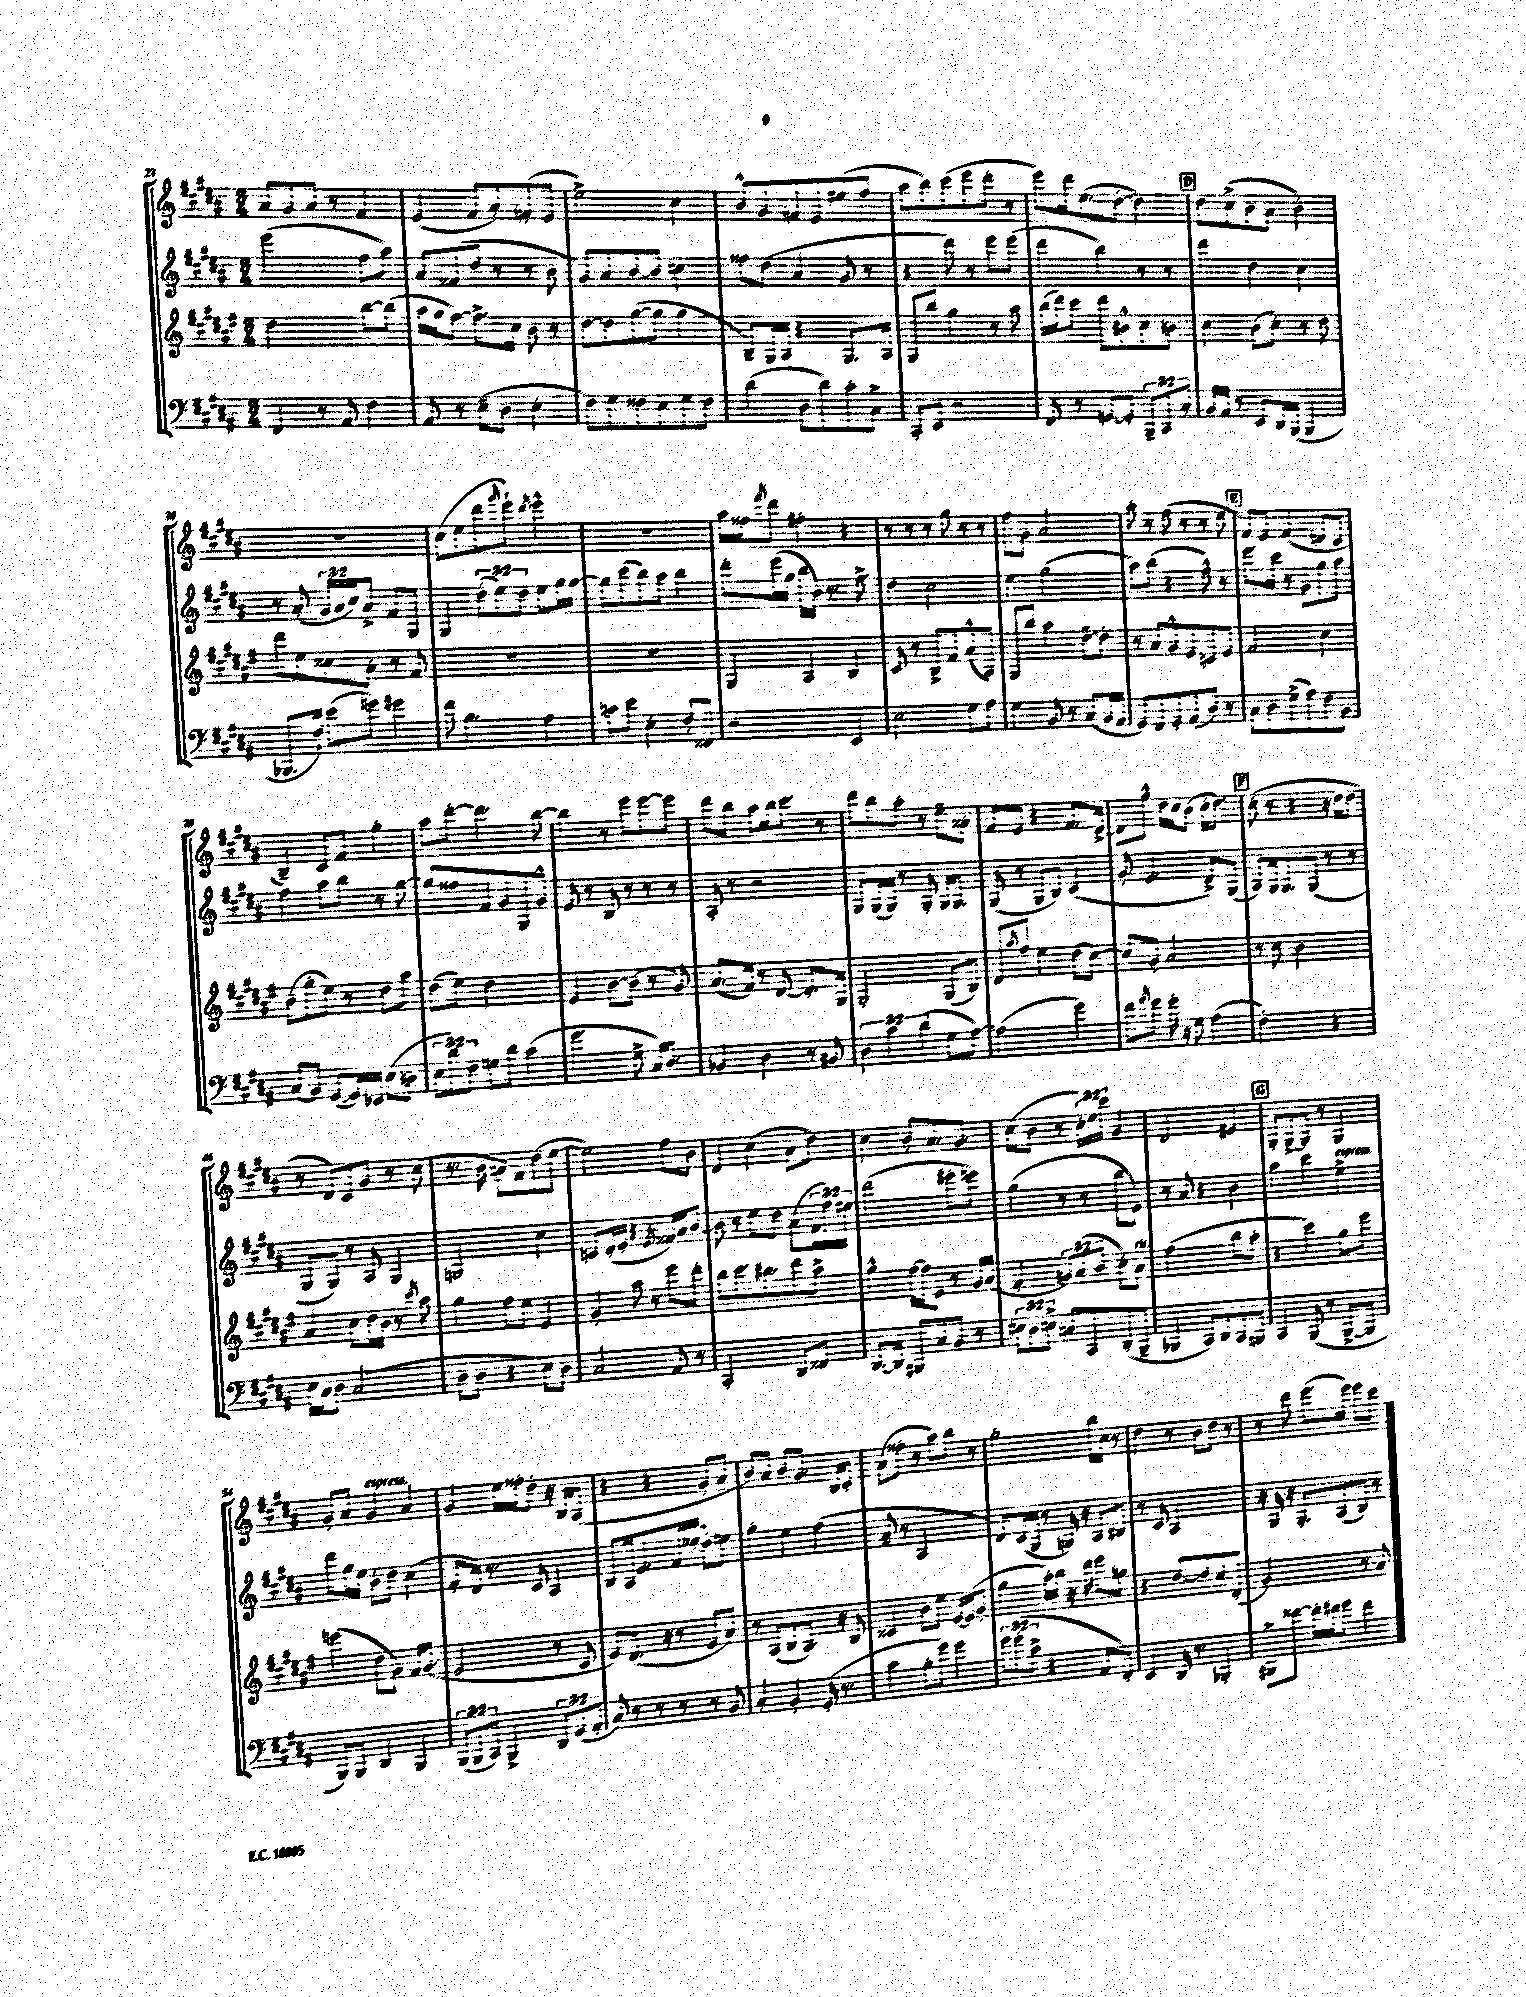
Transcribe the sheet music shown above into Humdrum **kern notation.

**kern	**kern	**kern	**kern
*part4	*part3	*part2	*part1
*staff4	*staff3	*staff2	*staff1
*clefF4	*clefG2	*clefG2	*clefG2
*k[f#c#g#d#a#]	*k[f#c#g#d#a#e#]	*k[f#c#g#d#a#]	*k[f#c#g#d#a#]
*M3/4	*M3/4	*M3/4	*M3/4
=23	=23	=23	=23
4FF#/	2dd#\	(2eee\	8a#/L
.	.	.	8g#/
8r	.	.	8a#/J
8AA#/	.	.	8r
4F#\	[8bb\L	8ff#\L	4f#/
.	(8bb\J]	8aa#\J)	.
=24	=24	=24	=24
8AA#/	16aa#\LL	8a#/L	(4e/
.	16gg#\J	.	.
8r	[8ff#\J)	(8f##X/	.
(8E~\L	8.ff#^\L]	8dd#/J	8f#/L
8D#\J	.	8r	8a#'/)
.	16cc#\Jk	.	.
4E'\	8b\	8r	(8fn'/
.	8r	8b\	8e/J
=25	=25	=25	=25
8F#\L)	[8dd#\L	8g#/L)	2ee^\)
8G#\	8dd#\]	8a#/	.
8F##X\	([8gg#\	[8b/	.
8E\	8gg#\J]	8b/J]	.
8G#\	4gg#\	4ccn\	4cc#\
8F##\J	.	.	.
=26	=26	=26	=26
(4d#\	8B~/L)	8ff##X\L	8b^^/L
.	16G#/L	(8dd#\J	8g#/
.	16A#/JJ	.	.
8D#\L	4r	4a#/	8fn/
8d#\)	.	.	8e/
8c#'\	8.G#/L	8g#/	(8ee#X/
8C#^\J	.	8r	8ff#/J
.	16A#/Jk	.	.
=27	=27	=27	=27
8CC#'/L	8G#/L	4r	8aa#\L
8EE/J	8bb/J	.	8bb\)
2r	4gg#\	8ddd#\)	(8ccc#\
.	.	8r	8eee\
.	8r	8eee\L	8ddd#'\J
.	8aa#\	(8eee\J	8r
=28	=28	=28	=28
8FF#/	(16bb\LL	4ddd#\	8eee\L)
.	16ddd#\J)	.	.
8r	8ccc#\J	.	16ddd#\k
.	.	.	(8.ee\
[8GGn/L	8ddd#\L	4bb\)	.
8GG'/J]	8b#X^^\	.	[8dd#'\J
12BBB~/L	8cc#\	8r	4dd#\])
12CC#/	.	.	.
.	8bn\J	8r	.
12C#'/J	.	.	.
!!LO:REH:place=s1:t=D
=29	=29	=29	=29
16BB/LL	4cc#\	4ddd#\	8dd#\L
16AA#/JJ	.	.	.
8r	.	.	(8cc#^\
8EE/L	(8b\L	4dd#\	8b\
16DD#/L	8cc#'\J)	.	8a#\J
(16BBB/JJ	.	.	.
4BBB/	8r	4cc#\	4b'\)
.	8dd#\	.	.
!!LO:LB:g=z
=30	=30	=30	=30
8.BBB-X/L	8ddd#\L	8r	2.r
.	8ee#\	(8a#'/	.
16F#`/Jk)	.	.	.
(8e\L	8cc##X\	24g#/LL	.
.	.	24a#/	.
.	.	24cc#/J)	.
8gn\J)	8a#'\J	8a#^/J	.
4g#X\	8r	8f#/L	.
.	8f#/	8G#/J	.
=31	=31	=31	=31
8f#\	2.r	4G#/	(8cc#\L
4.B\	.	.	8ee\
.	.	(12dd#'\L	8ddd#\
.	.	12ee\)	.
.	.	.	16qqggg#/
.	.	.	8eee`\J)
.	.	12dd#\J	.
.	.	.	8qddd#/
4A#\	.	8ee\L	4eee^^\
.	.	16gg#\L	.
.	.	[16gg#\JJ	.
=32	=32	=32	=32
8cn\L	2.r	8gg#\L]	2.r
8e\J	.	(8ccc#\	.
4E'\	.	8bb\)	.
.	.	8aa#\J	.
8F#'/L	.	4bb\	.
8FF##X/J	.	.	.
=33	=33	=33	=33
2r	4G#/	8ddd#'\L	16aa#\LL
.	.	.	16ff##X\J
.	.	.	8qfff#/
.	.	(16eee\L	8ddd#\J
.	.	16gg#\JJ	.
.	4A#/	16bb\LL	4ff#X'\
.	.	16b\JJ)	.
.	.	8.r	.
4EE/	4B/	.	4r
.	.	8.ff#^\	.
=34	=34	=34	=34
2E\	8c#/	4dd#\	8r
.	8r	.	8r
.	8B^/L	2cc#\	8r
.	8f#/	.	8gg#\
8G#\L	(8a#^^/	.	8r
8A#\J	8A#/J)	.	8r
=35	=35	=35	=35
4G#\	8G#/L	4ee\	8ff#\L
.	8bb/J	.	8g#\J
8BB/	4aa#\	(2gg#\	2a#/
8r	.	.	.
(8C#/L	[8dd#~\L	.	.
16BB/L	8dd#'\J]	.	.
16AA#/JJ	.	.	.
=36	=36	=36	=36
8GG#/L)	8r	8aa#\L)	8aa#'\
8FF#/	8a#/L	(8bb\J	8r
8GG#'/	8g#^^/	4r	(8ff#\
(8AA#/	8e#/	.	8r
8D#/J)	8cn/	8ff#^^\)	8r
8r	8e#/J	8r	8ee\
!!LO:REH:place=s1:t=E
=37	=37	=37	=37
8C#\L	2f#/	8.eee\L	8f#/L)
8D#\	.	.	8e/J
.	.	16ccc#\Jk	.
(8G#^\	.	8r	(4f#/
8A#\)	.	8g#\L	.
8F#\	4cc#\	8gg#\	8dn/L
8BB\J	.	8aa#\J	8c#/J
!!LO:LB:g=z
=38	=38	=38	=38
(8C#/L	(8b\L	4ff#\	4B~/)
8BB/J)	8gg#'\	.	.
([8GG#/L	8ee#\J)	8aa#\L	8c#/L
16GG#/L])	8r	8bb\J	8f#/J
16EE-X/JJ	.	.	.
(8E\L	8dd#\L	8r	4gg#'\
8Dn\J	8aa#\J	[8gg#\	.
=39	=39	=39	=39
12E\L	(8dd#\L	8gg#/L]	8aa#\L
12d#\)	.	.	.
.	8ee#\J)	8ff##X/	[8ddd#'\J
12F#\J	.	.	.
8Gn\L	2dd#\	8f#/	4.ddd#\]
8d#\J	.	8g#/	.
(4c#\	.	8G#/	.
.	.	8g#^^/J	[8bb\
=40	=40	=40	=40
4.g#\	4e#/	8e/	4bb\]
.	.	8r	.
.	[8b\L	8B/	8r
8G#^\	(8b\J]	8r	8eee\L
16C#/KL)	8r	8r	[8eee\
8.D#/J	.	.	.
.	8g#/)	8r	8eee\J]
=41	=41	=41	=41
4BB-X/	(8.a#/L	8A#'/	8ddd#\L
.	.	8r	8bb\J
.	16f#/Jk)	.	.
4D#\	8r	2r	8aa#\L
.	[8d#/	.	16bb\k
.	.	.	8.ccc#\J
8r	8.d#'/L]	.	.
8BB#X/	.	.	8r
.	16G#/Jk	.	.
=42	=42	=42	=42
6D#\	2G#'/	8G#/L	8ddd#\L
.	.	(16G#/L	8bb\
6c#\	.	.	.
.	.	16G#/JJ)	.
.	.	8r	8aa#'\J
(6d#\	.	.	.
.	.	8G#'/	8r
8G#\L	(8G#/L	16G#/KL	8ee~\L
.	.	8.G#/J	.
[8A#\J)	8B/J)	.	8a##X'\J
=43	=43	=43	=43
(2A#\]	8d#/L	(8G#/	8f#/L
.	8qaa#/	.	.
.	8ff#/J	8r	8e/J
.	4ee#\	8G#/L	4r
.	.	8B/J)	.
4g#\)	(8dd#\L	(4c#/	8.f#/L
.	[8cc#\J)	.	.
.	.	.	[16d#^/Jk
=44	=44	=44	=44
8f#\L	8cc#/L]	8g#'/	8d#\L]
8qa#/	.	.	.
8g#\J	8g#'/J	4.e/	8gg#^^\J
16g#'\	2a#/	.	16dd#\LL
16r	.	.	16cc#\J
8G#\	.	.	(8b\J
(4A#\	.	8d#^/L)	16cc#'\KL
.	.	.	8.dd#\J)
.	.	(8G#/J	.
!!LO:REH:place=s1:t=F
=45	=45	=45	=45
2F#'\)	8r	8A#/L)	(8cc#'\
.	8cc#\	16G#/k	8r
.	.	8.G#/	.
.	2b\	.	4r
.	.	(8G#/J	.
4r	.	8r	16r
.	.	.	16dd#\KL
.	.	8r	8dd#\J
!!LO:LB:g=z
=46	=46	=46	=46
16E\LL	4a#/	8G#/L	8r
16C#\J	.	.	.
8D#\J	.	8G#/J)	8d#/L)
(2C#/	8cc#\L	8r	8c#/
.	16dd#\L	8A#/	8g#/J
.	16b\JJ	.	.
.	8r	4G#/	8r
.	8qccc#/	.	.
.	8aa#\	.	(8cc#\
=47	=47	=47	=47
8D#\L	4gg#\	2Gn/	8.r
8D#\J	.	.	.
.	.	.	16b\
4r	8ff#\L	.	8an\L
.	8ee#\J	.	8f#\)
8E\L)	4e#/	4cc#\	(8dd#\
8D#\J	.	.	[8ee\J
=48	=48	=48	=48
2C#/	4g#'/	8cn/L	2ee\])
.	.	(16d#'/L	.
.	.	16e'/JJ	.
.	8aa#\	4r	.
.	8r	.	.
.	.	8qe/	.
8AA#/	8eee#\L	16f##X/LL)	8ff#\L
.	.	16a#/J	.
8r	8ddd#'\J	[8b/J	8b\J
=49	=49	=49	=49
2CC#'/	8bb\L	8b\]	4d#/
.	8.ccc#\	8r	.
.	.	8ee\L	(4cc#\
.	8.bb#X\	.	.
.	.	8dd#\J	.
8DD#/L	8ddd#\	(8a#\L	8a#\L
8FF##X/J	8aa#^\J	24f#\L	8dd#\J)
.	.	24ff#\)	.
.	.	24ee#X\JJ	.
=50	=50	=50	=50
[8.DD#/L	4gg#^^\	(2ddd#\	4cc#\
16DD#/Jk]	.	.	.
8BBB#X/L	[16ff#\LL	.	8b'/L
.	16ff#\J]	.	.
8C#/	8e#\J	.	8.a#/
8BB/J	8r	8eee#X'\L	.
.	.	.	8.g#/J
8r	16g#/LL	8eeen\J)	.
.	(16a#/JJ	.	.
=51	=51	=51	=51
12E#X\L	4f#'/	(4gg#\	(8cc#\L
12D#\	.	.	.
.	.	.	8b\J
12En^\J	.	.	.
8Cn/L	12gn/L)	8r	8r
.	(12a#/	.	.
8CC#/	.	8r	24cc#'\LL)
.	12b/J	.	24ee\
.	.	.	24ccc#\JJ
(8DD#'/	8cc#'\L)	8bb\L	4g#/
!	!LO:TX:a:i:t=rit.	!	!
8BBB~/J	8a#\J	8e\J)	.
=52	=52	=52	=52
4BBB-X/	(2ff#\	8r	2d#/
.	.	8a#/	.
8CC#/L)	.	4r	.
8DD#/	.	.	.
8CC#/	8bb\L	4b\	4e#X/
8BBBn/J	8aa#'\J	.	.
!!LO:REH:place=s1:t=G
=53	=53	=53	=53
4CC#/	4r	4aa#\	8G#'/L
.	.	.	[8G#^/
(8BBB/	4ccc#\)	4ccc#\	8G#/J]
8r	.	.	8r
!	!	!LO:TX:a:i:t=espress.	!
[8BBB^/L	8gg#\L	4ee^\	4G#/
8BBB/J]	8eee#\J	.	.
!!LO:LB:g=z
=54	=54	=54	=54
8BBB/L)	(4eeen\	8ddd#\L	8g#'/L
8BBB/J	.	16gg#\L	8a#/J
.	.	16ee\JJ	.
!	!	!	!LO:TX:a:i:t=espress.
4DD#/	8dd#\L	8b'\L	4g#/
.	8g#\J)	8dd#\J	.
4BBB/	16f#/KL	(4cc#\	4a#/
.	(8.g#/J	.	.
=55	=55	=55	=55
(12BBB/L	2e#/	8f#'/L	4g#/
12BBB/	.	.	.
.	.	16d#/Jk)	.
12CC#/J)	.	.	.
.	.	8.r	.
4BBB^/	.	.	16ee\LL
.	.	.	16ff##X'\J
.	.	8c#/	8dd#'\J
12DD#/L	8r	4A#/	16r
.	.	.	16B/KL
(12GG#/	.	.	.
.	8c#/	.	(8A#/J
12AA#'/J	.	.	.
=56	=56	=56	=56
8C#/)	8e#/L)	8B/L	4r
8r	(8.d#/J	16A#/k	.
.	.	8.e/	.
8r	.	.	4r
.	16r	.	.
8r	8r	16f#/L	.
.	.	(16ee-X'/JJ	.
8r	8e#/L	8dd#'\L)	8g#'/L
8BB/	8a#/J)	8een\J	8a#/J
=57	=57	=57	=57
4C#'/	8r	4gg#'\	8b/L)
.	(8A#/L	.	8a#/J
4BB'/	8B/	4ee\	8b/L
.	8.A#/J)	.	8.g#/J
(16GG#'/	.	(4ff#\	.
8.r	16r	.	16B/KL
.	8B/	.	8c#'/J
=58	=58	=58	=58
4c#\	4c##X/	8a#~/	(8a#\L
.	.	8r	8ff##X'\J
8B'\L	8b\L	2A#/	8r
8g#\J)	8ee#\J	.	8aa#\L)
4g#\	[16e#/LL	.	8bb\J
.	(16e#/J]	.	.
.	8g#'/J	.	8r
=59	=59	=59	=59
12g#\L	4gg#\	8d#/L)	2gg#'\
(12g#'\	.	.	.
.	.	(16c#/L	.
12c#^\J	.	.	.
.	.	16G#/JJ	.
4r	16aa#'\LL)	8r	.
.	16bb\JJ	.	.
.	16r	16Gn/)	.
.	16ddd#\	16r	.
8AA#/L	8eee#\L	8A#/L	16bb\LL
.	.	.	16cc#\JJ
8FF#'/J)	8ggn\J	8B#X/J	8r
=60	=60	=60	=60
4EE/	4r	8r	4dd#\
.	.	8c#/	.
16DD#/	[8dd#/L	2A#/	8r
8.r	.	.	.
.	8dd#/]	.	8b\L
4BBB-X'/	8cc#/	.	8dd#\J
.	(8d#'/J	.	8r
=61	=61	=61	=61
8BBB#X^\L	2g#/)	16r	8r
.	.	16G#/	.
[8f##X\J	.	16r	8ddd#\
.	.	8.G#'/L	.
16f##'\LL]	.	.	(8.eee\L
16f#X\J	.	.	.
8g#\J	.	(8A#/	.
.	.	.	16eee\Jk)
4f#\	8r	8B/J)	8eee\L
.	8a#/	8r	8ccc#\J
==	==	==	==
*-	*-	*-	*-
